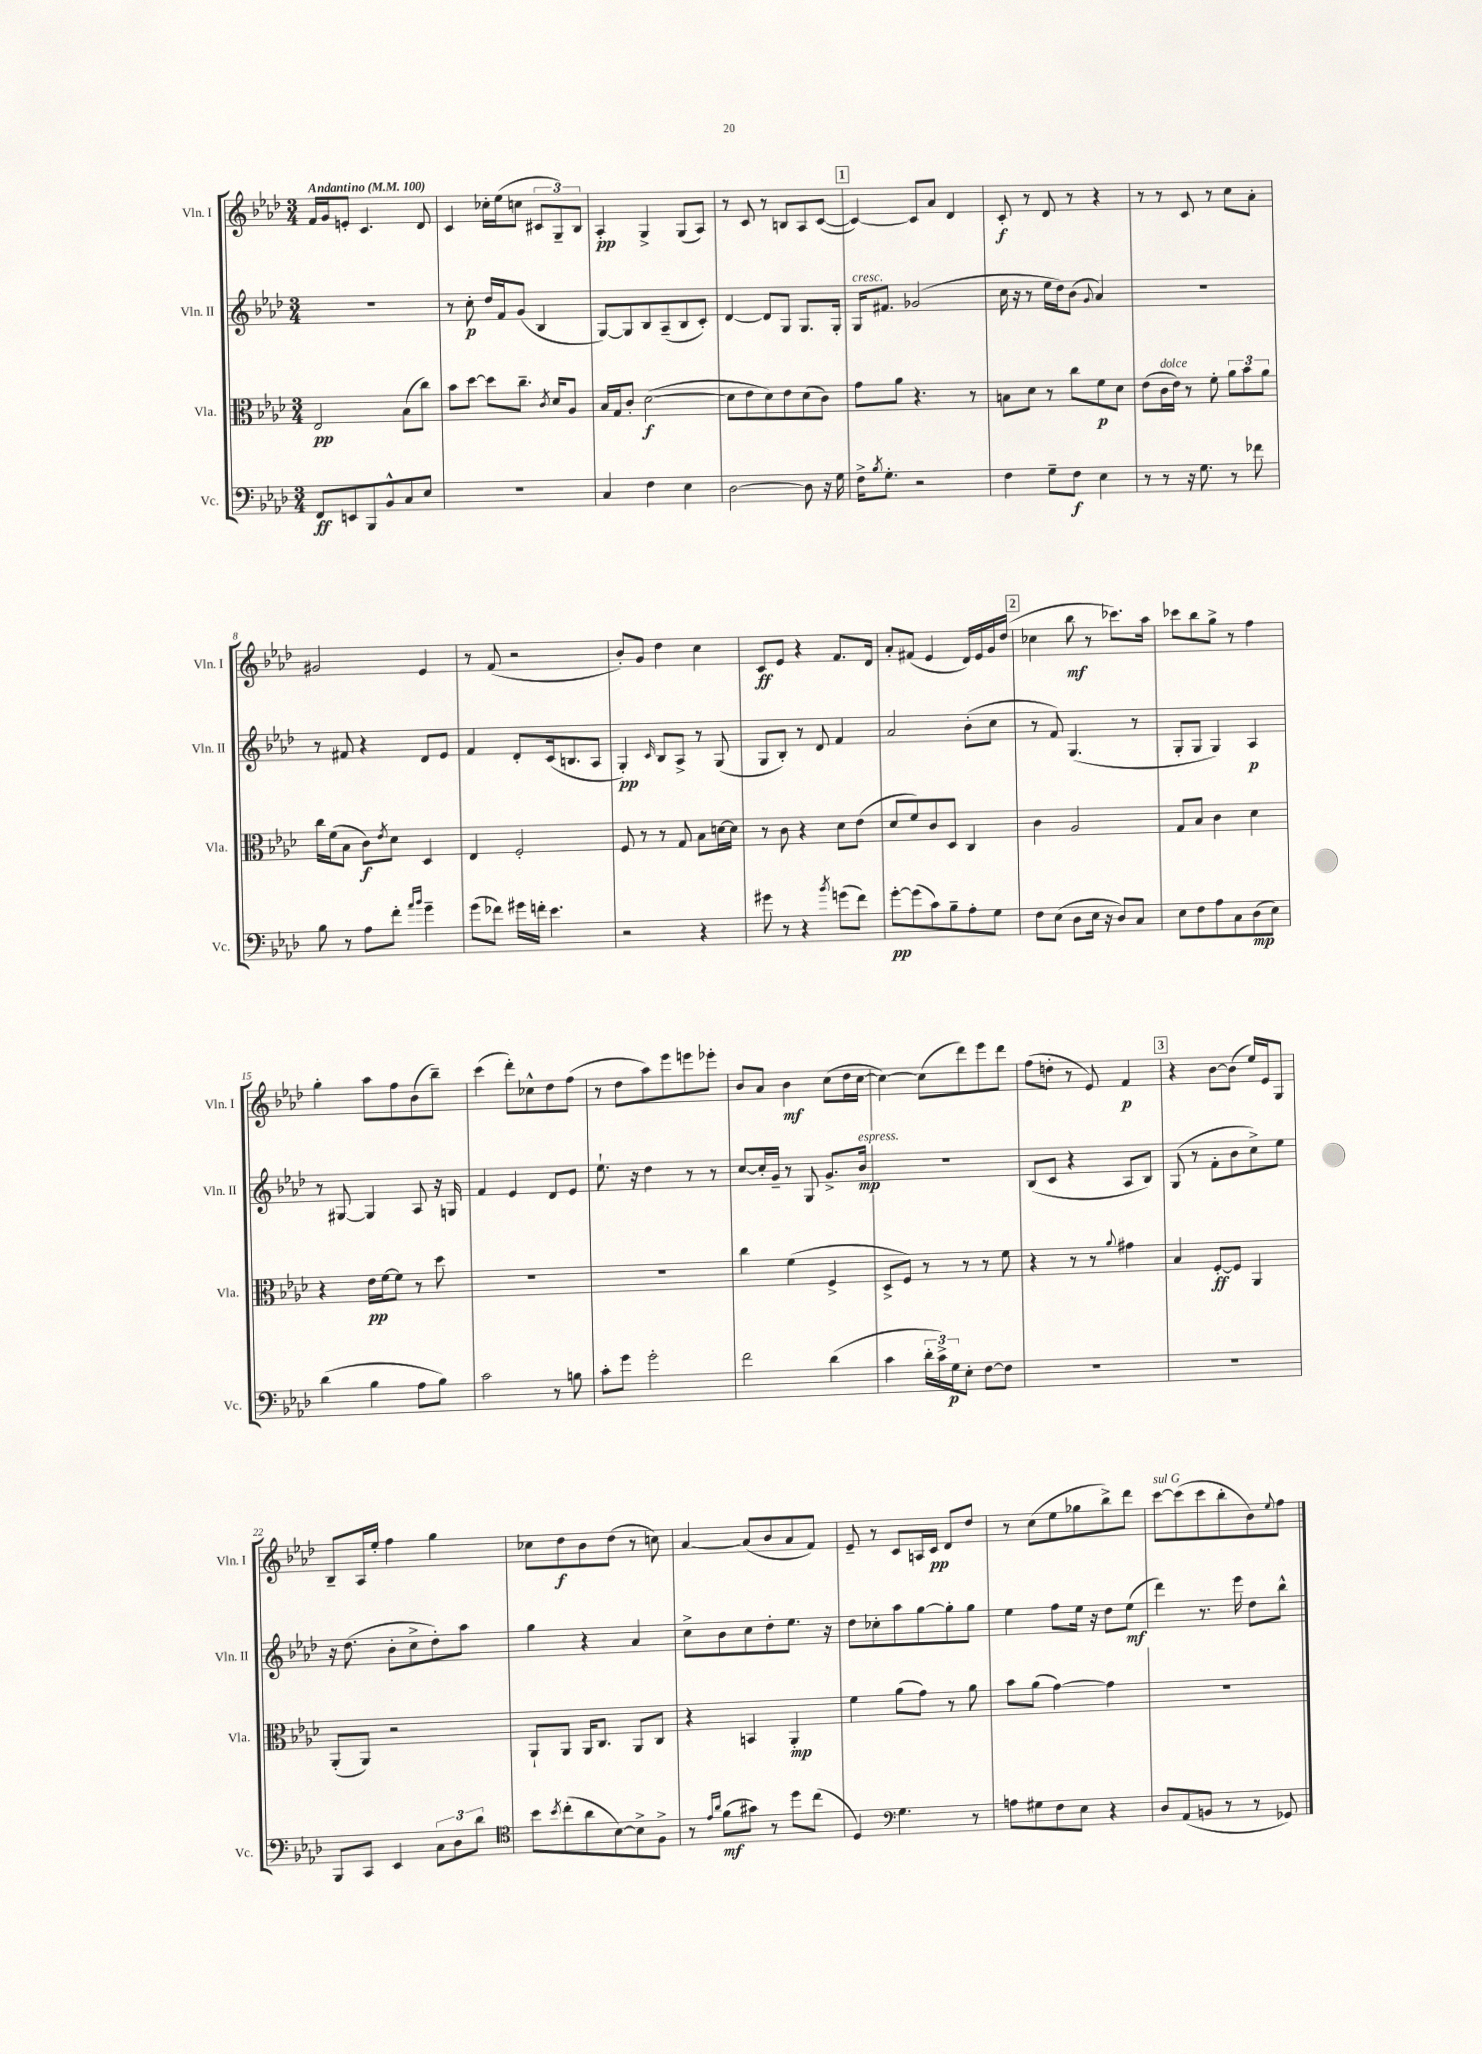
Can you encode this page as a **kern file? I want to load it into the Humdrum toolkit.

**kern	**dynam	**kern	**dynam	**kern	**dynam	**kern	**dynam
*part4	*part4	*part3	*part3	*part2	*part2	*part1	*part1
*staff4	*staff4	*staff3	*staff3	*staff2	*staff2	*staff1	*staff1
*I"Vc.	*	*I"Vla.	*	*I"Vln. II	*	*I"Vln. I	*
*I'Vc.	*	*I'Vla.	*	*I'Vln. II	*	*I'Vln. I	*
*clefF4	*	*clefC3	*	*clefG2	*	*clefG2	*
*k[b-e-a-d-]	*	*k[b-e-a-d-]	*	*k[b-e-a-d-]	*	*k[b-e-a-d-]	*
*M3/4	*	*M3/4	*	*M3/4	*	*M3/4	*
*MM100	*	*MM100	*	*MM100	*	*MM100	*
=1	=1	=1	=1	=1	=1	=1	=1
!	!	!	!	!	!	!LO:TX:a:B:t=Andantino	!
8FF/L	ff	2E-/	pp	2.r	.	16f/LL	.
.	.	.	.	.	.	16g/J	.
8EEn/	.	.	.	.	.	8en'/J	.
8BBB-/	.	.	.	.	.	4.c/	.
8BB-^^/	.	.	.	.	.	.	.
8C/	.	(8B-\L	.	.	.	.	.
8E-/J	.	8cc\J)	.	.	.	8d-/	.
=2	=2	=2	=2	=2	=2	=2	=2
2.r	.	8b-\L	.	8r	.	4c/	.
.	.	[8dd-\J	.	8cc'\	p	.	.
.	.	8dd-\L]	.	16dd-/LL	.	16cc-X'\LL	.
.	.	.	.	16f/J	.	(16ee-\J	.
.	.	8.cc~\J	.	(8g/J	.	8ccn\J	.
.	.	.	.	4B-/	.	12c#X/L	.
.	.	8qc/	.	.	.	.	.
.	.	16d-/KL	.	.	.	.	.
.	.	.	.	.	.	12G~/)	.
.	.	8A-/J	.	.	.	.	.
.	.	.	.	.	.	12B-/J	.
=3	=3	=3	=3	=3	=3	=3	=3
4C/	.	16B-/LL	.	[8G/L)	.	4A-'/	pp
.	.	16G/J	.	.	.	.	.
.	.	8c'/J	.	8G/]	.	.	.
4F\	.	([2d-\	f	8B-/	.	4G^/	.
.	.	.	.	(8A-~/	.	.	.
4E-\	.	.	.	8B-/	.	(8G/L	.
.	.	.	.	8c'/J)	.	8A-/J)	.
=4	=4	=4	=4	=4	=4	=4	=4
[2D-\	.	8d-\L]	.	[4d-/	.	8r	.
.	.	8e-\	.	.	.	8c/	.
.	.	8d-\)	.	8d-/L]	.	8r	.
.	.	8e-\	.	8G/J	.	8Bn/L	.
8D-\]	.	(8d-\	.	8.G/L	.	8A-/	.
16r	.	8c\J)	.	.	.	([8c/J	.
16G\	.	.	.	16G'/Jk	.	.	.
!!LO:REH:place=s1:t=1
=5	=5	=5	=5	=5	=5	=5	=5
!	!	!	!	!LO:TX:a:i:t=cresc.	!	!	!
16F^\KL	.	8g\L	.	16G/KL	.	4c/_)	.
8qB-/	.	.	.	.	.	.	.
8.G'\J	.	.	.	8.f#X/J	.	.	.
.	.	8a-\J	.	.	.	.	.
2r	.	4.r	.	(2g-X/	.	8c/L]	.
.	.	.	.	.	.	8a-/J	.
.	.	.	.	.	.	4d-/	.
.	.	8r	.	.	.	.	.
=6	=6	=6	=6	=6	=6	=6	=6
4F\	.	8Bn\L	.	16cc\	.	8c'/	f
.	.	.	.	16r	.	.	.
.	.	8d-\J	.	8r	.	8r	.
8G~\L	.	8r	.	16ee-\LL	.	8d-/	.
.	.	.	.	16dd-\J)	.	.	.
8F\J	f	8cc\L	.	(8b-\J	.	8r	.
.	.	.	.	8qqg/	.	.	.
4E-\	.	8f\	p	4a-/)	.	4r	.
.	.	8d-\J	.	.	.	.	.
=7	=7	=7	=7	=7	=7	=7	=7
8r	.	(8e-\L	.	2.r	.	8r	.
!	!	!LO:TX:a:i:t=dolce	!	!	!	!	!
8r	.	16c\L	.	.	.	8r	.
.	.	16e-\JJ)	.	.	.	.	.
16r	.	8r	.	.	.	8c/	.
8.G\	.	.	.	.	.	.	.
.	.	8f'\	.	.	.	8r	.
8r	.	12a-\L	.	.	.	8cc\L	.
.	.	12b-\	.	.	.	.	.
8f-X\	.	.	.	.	.	8a-'\J	.
.	.	12a-\J	.	.	.	.	.
!!LO:LB:g=z
=8	=8	=8	=8	=8	=8	=8	=8
8B-\	.	16cc\LL	.	8r	.	2g#X/	.
.	.	(16f\J	.	.	.	.	.
8r	.	8B-\J	.	8f#X/	.	.	.
8A-\L	.	8c\L)	f	4r	.	.	.
.	.	8qe-/	.	.	.	.	.
8f'\J	.	8d-\J	.	.	.	.	.
16qqa-/LL	.	.	.	.	.	.	.
16qqb-/JJ	.	.	.	.	.	.	.
4g~\	.	4D-/	.	8d-/L	.	4e-/	.
.	.	.	.	8e-/J	.	.	.
=9	=9	=9	=9	=9	=9	=9	=9
(8g\L	.	4E-/	.	4f/	.	8r	.
8f-X\J)	.	.	.	.	.	(8f/	.
16g#X\LL	.	2F'/	.	8d-'/L	.	2r	.
16fn'\JJ	.	.	.	.	.	.	.
4.e-\	.	.	.	(16c/k	.	.	.
.	.	.	.	8.Bn/	.	.	.
.	.	.	.	8A-/J	.	.	.
=10	=10	=10	=10	=10	=10	=10	=10
2r	.	8F/	.	4G'/)	pp	8b-'/L)	.
.	.	8r	.	.	.	8g/J	.
.	.	.	.	16qqc/	.	.	.
.	.	8r	.	8B-/L	.	4dd-\	.
.	.	8G/	.	8A-^/J	.	.	.
4r	.	8B-\L	.	8r	.	4cc\	.
.	.	[16dn\L	.	(8G/	.	.	.
.	.	16d\JJ]	.	.	.	.	.
=11	=11	=11	=11	=11	=11	=11	=11
8g#X\	.	8r	.	8G/L	.	8c/L	ff
8r	.	8c\	.	8B-'/J)	.	8e-/J	.
4r	.	4r	.	8r	.	4r	.
.	.	.	.	8d-/	.	.	.
8qb-/	.	.	.	.	.	.	.
(8gn\L	.	8d-\L	.	4f/	.	8.f/L	.
8f\J)	.	(8e-\J	.	.	.	.	.
.	.	.	.	.	.	16d-/Jk	.
=12	=12	=12	=12	=12	=12	=12	=12
[8g'\L	pp	8d-/L	.	2a-/	.	8a-'/L	.
(8g\]	.	8f/)	.	.	.	(8f#X/J	.
8c\)	.	8c/	.	.	.	4e-/	.
8B-~\	.	8D-/J	.	.	.	.	.
8A-'\	.	4C/	.	(8b-'\L	.	16d-/LL)	.
.	.	.	.	.	.	16e-/	.
8G\J	.	.	.	8cc\J	.	16g/	.
.	.	.	.	.	.	(16dd-/JJ	.
!!LO:REH:place=s1:t=2
=13	=13	=13	=13	=13	=13	=13	=13
8F\L	.	4c\	.	8r	.	4cc-X\	.
(8E-\J	.	.	.	8f/)	.	.	.
8D-\L	.	2A-/	.	(4.G/	.	8bb-\	mf
16E-\Jk	.	.	.	.	.	8r	.
16r	.	.	.	.	.	.	.
8D-/L)	.	.	.	.	.	8.ccc-X\L)	.
8C/J	.	.	.	8r	.	.	.
.	.	.	.	.	.	16aa-\Jk	.
=14	=14	=14	=14	=14	=14	=14	=14
8E-\L	.	8G/L	.	8G'/L	.	8ccc-X\L	.
8F\	.	8B-/J	.	8G/J	.	8bb-\	.
8A-\	.	4c\	.	4G/)	.	8gg^\J	.
8C\	.	.	.	.	.	8r	.
(8D-\	mp	4d-\	.	4A-/	p	4ff\	.
8E-\J)	.	.	.	.	.	.	.
!!LO:LB:g=z
=15	=15	=15	=15	=15	=15	=15	=15
(4d-\	.	4r	.	8r	.	4gg'\	.
.	.	.	.	[8G#X/	.	.	.
4B-\	.	16e-\LL	pp	4G#/]	.	8aa-\L	.
.	.	[16f\J	.	.	.	.	.
.	.	8f\J]	.	.	.	8ff\	.
8A-\L	.	8r	.	8A-/	.	(8b-\	.
8B-\J)	.	8dd-\	.	16r	.	8bb-~\J)	.
.	.	.	.	16Gn/	.	.	.
=16	=16	=16	=16	=16	=16	=16	=16
2c\	.	2.r	.	4f/	.	(4ccc\	.
.	.	.	.	4e-/	.	8ddd-'\L)	.
.	.	.	.	.	.	8cc-X^^\	.
8r	.	.	.	8d-/L	.	8dd-\	.
8Bn\	.	.	.	8e-/J	.	(8ff\J	.
=17	=17	=17	=17	=17	=17	=17	=17
8c'\L	.	2.r	.	8.ee-`\	.	8r	.
8g\J	.	.	.	.	.	8dd-\L	.
.	.	.	.	16r	.	.	.
2g'\	.	.	.	4dd-\	.	8aa-\)	.
.	.	.	.	.	.	8eee-\	.
.	.	.	.	8r	.	8eeen\	.
.	.	.	.	8r	.	8eee-X'\J	.
=18	=18	=18	=18	=18	=18	=18	=18
2f\	.	4cc\	.	[8cc/L	.	8b-/L	.
.	.	.	.	16cc'/L]	.	8a-/J	.
.	.	.	.	16g~/JJ	.	.	.
.	.	(4f\	.	8r	.	4b-\	mf
.	.	.	.	8G/	.	.	.
(4d-\	.	4F^/	.	8.g^/L	.	(8cc\L	.
.	.	.	.	.	.	16dd-\L	.
!	!	!	!	!LO:TX:a:i:t=espress.	!	!	!
.	.	.	.	16b-/Jk	mp	[16cc\JJ	.
=19	=19	=19	=19	=19	=19	=19	=19
4c\	.	8D-^/L	.	2.r	.	4cc\_)	.
.	.	8F/J)	.	.	.	.	.
24d-'\LL	.	8r	.	.	.	(8cc\L]	.
24c^\)	.	.	.	.	.	.	.
24G\J	p	.	.	.	.	.	.
8E-'\J	.	8r	.	.	.	8ddd-\)	.
[8F\L	.	8r	.	.	.	8eee-\	.
8F\J]	.	8f\	.	.	.	8ddd-\J	.
=20	=20	=20	=20	=20	=20	=20	=20
2.r	.	4r	.	(8B-/L	.	(8ff\L	.
.	.	.	.	8c/J	.	8ddn'\J	.
.	.	8r	.	4r	.	8r	.
.	.	8r	.	.	.	8e-/)	.
.	.	8qqa-/	.	.	.	.	.
.	.	4g#X\	.	8A-/L	.	4f/	p
.	.	.	.	8B-/J)	.	.	.
!!LO:REH:place=s1:t=3
=21	=21	=21	=21	=21	=21	=21	=21
2.r	.	4B-/	.	(8G/	.	4r	.
.	.	.	.	8r	.	.	.
.	.	[8F'/L	ff	8f'\L	.	[8b-\L	.
.	.	8F/J]	.	8b-\	.	(8b-\J]	.
.	.	4AA-/	.	8cc^\)	.	16ee-/LL)	.
.	.	.	.	.	.	16e-/J	.
.	.	.	.	8ee-\J	.	8G/J	.
!!LO:LB:g=z
=22	=22	=22	=22	=22	=22	=22	=22
8BBB-/L	.	(8AA-'/L	.	16r	.	8B-~/L	.
.	.	.	.	(8.dd-\	.	.	.
8CC/J	.	8AA-/J)	.	.	.	16A-/L	.
.	.	.	.	.	.	16ee-'/JJ	.
4EE-/	.	2r	.	8b-'\L	.	4ff\	.
.	.	.	.	8cc^\	.	.	.
12C\L	.	.	.	8dd-'\)	.	4gg\	.
12D-\	.	.	.	.	.	.	.
.	.	.	.	8aa-\J	.	.	.
12d-\J	.	.	.	.	.	.	.
=23	=23	=23	=23	=23	=23	=23	=23
*clefC4	*	*	*	*	*	*	*
8b-\L	.	8AA-`/L	.	4gg\	.	8cc-X\L	.
8qb-/	.	.	.	.	.	.	.
(8cc'\	.	8AA-/J	.	.	.	8dd-\	f
8a-\	.	16AA-/KL	.	4r	.	8b-\	.
.	.	8.C/J	.	.	.	.	.
[8B-\)	.	.	.	.	.	(8dd-\J	.
8B-^\]	.	8AA-/L	.	4a-/	.	8r	.
8F^\J	.	8C/J	.	.	.	8ccn\)	.
=24	=24	=24	=24	=24	=24	=24	=24
8r	.	4r	.	8cc^\L	.	[4a-/	.
16qqe-/LL	.	.	.	.	.	.	.
16qqa-/JJ	.	.	.	.	.	.	.
(8f\L	mf	.	.	8b-\	.	.	.
8g#X\J)	.	4BBn/	.	8cc\	.	(8a-/L]	.
8r	.	.	.	8dd-'\	.	8b-/	.
8dd-\L	.	4AA-'/	mp	8.ee-\J	.	8a-/	.
(8cc\J	.	.	.	.	.	8f/J)	.
.	.	.	.	16r	.	.	.
=25	=25	=25	=25	=25	=25	=25	=25
4D-/)	.	4f\	.	8dd-\L	.	8e-~/	.
.	.	.	.	8cc-X'\	.	8r	.
*clefF4	*	*	*	*	*	*	*
4.G\	.	(8a-\L	.	8aa-\	.	8c/L	.
.	.	8g\J)	.	[8gg\	.	16An/L	.
.	.	.	.	.	.	16c/JJ	pp
.	.	8r	.	8gg'\]	.	8d-/L	.
8r	.	8a-\	.	8gg\J	.	8dd-/J	.
=26	=26	=26	=26	=26	=26	=26	=26
8An\L	.	8b-\L	.	4ee-\	.	8r	.
8G#X\	.	(8a-\J	.	.	.	(8cc\L	.
8F\	.	[4g\)	.	8ff\L	.	8ee-\	.
8E-\J	.	.	.	16ee-\Jk	.	8gg-X\	.
.	.	.	.	16r	.	.	.
4r	.	4g\]	.	8dd-\L	.	8bb-^\)	.
.	.	.	.	(8ee-\J	mf	8ddd-\J	.
=27	=27	=27	=27	=27	=27	=27	=27
!	!	!	!	!	!	!LO:TX:a:i:t=sul G	!
8D-/L	.	2.r	.	4ddd-\)	.	[8ccc\L	.
(8AA-/	.	.	.	.	.	(8ccc\]	.
8BBn/J	.	.	.	8.r	.	8ccc\	.
8r	.	.	.	.	.	8bb-'\	.
.	.	.	.	16eee-\	.	.	.
8r	.	.	.	8dd-\L	.	8b-\)	.
.	.	.	.	.	.	8qqee-/	.
8GG-X/)	.	.	.	8bb-^^\J	.	8ff\J	.
==	==	==	==	==	==	==	==
*-	*-	*-	*-	*-	*-	*-	*-
